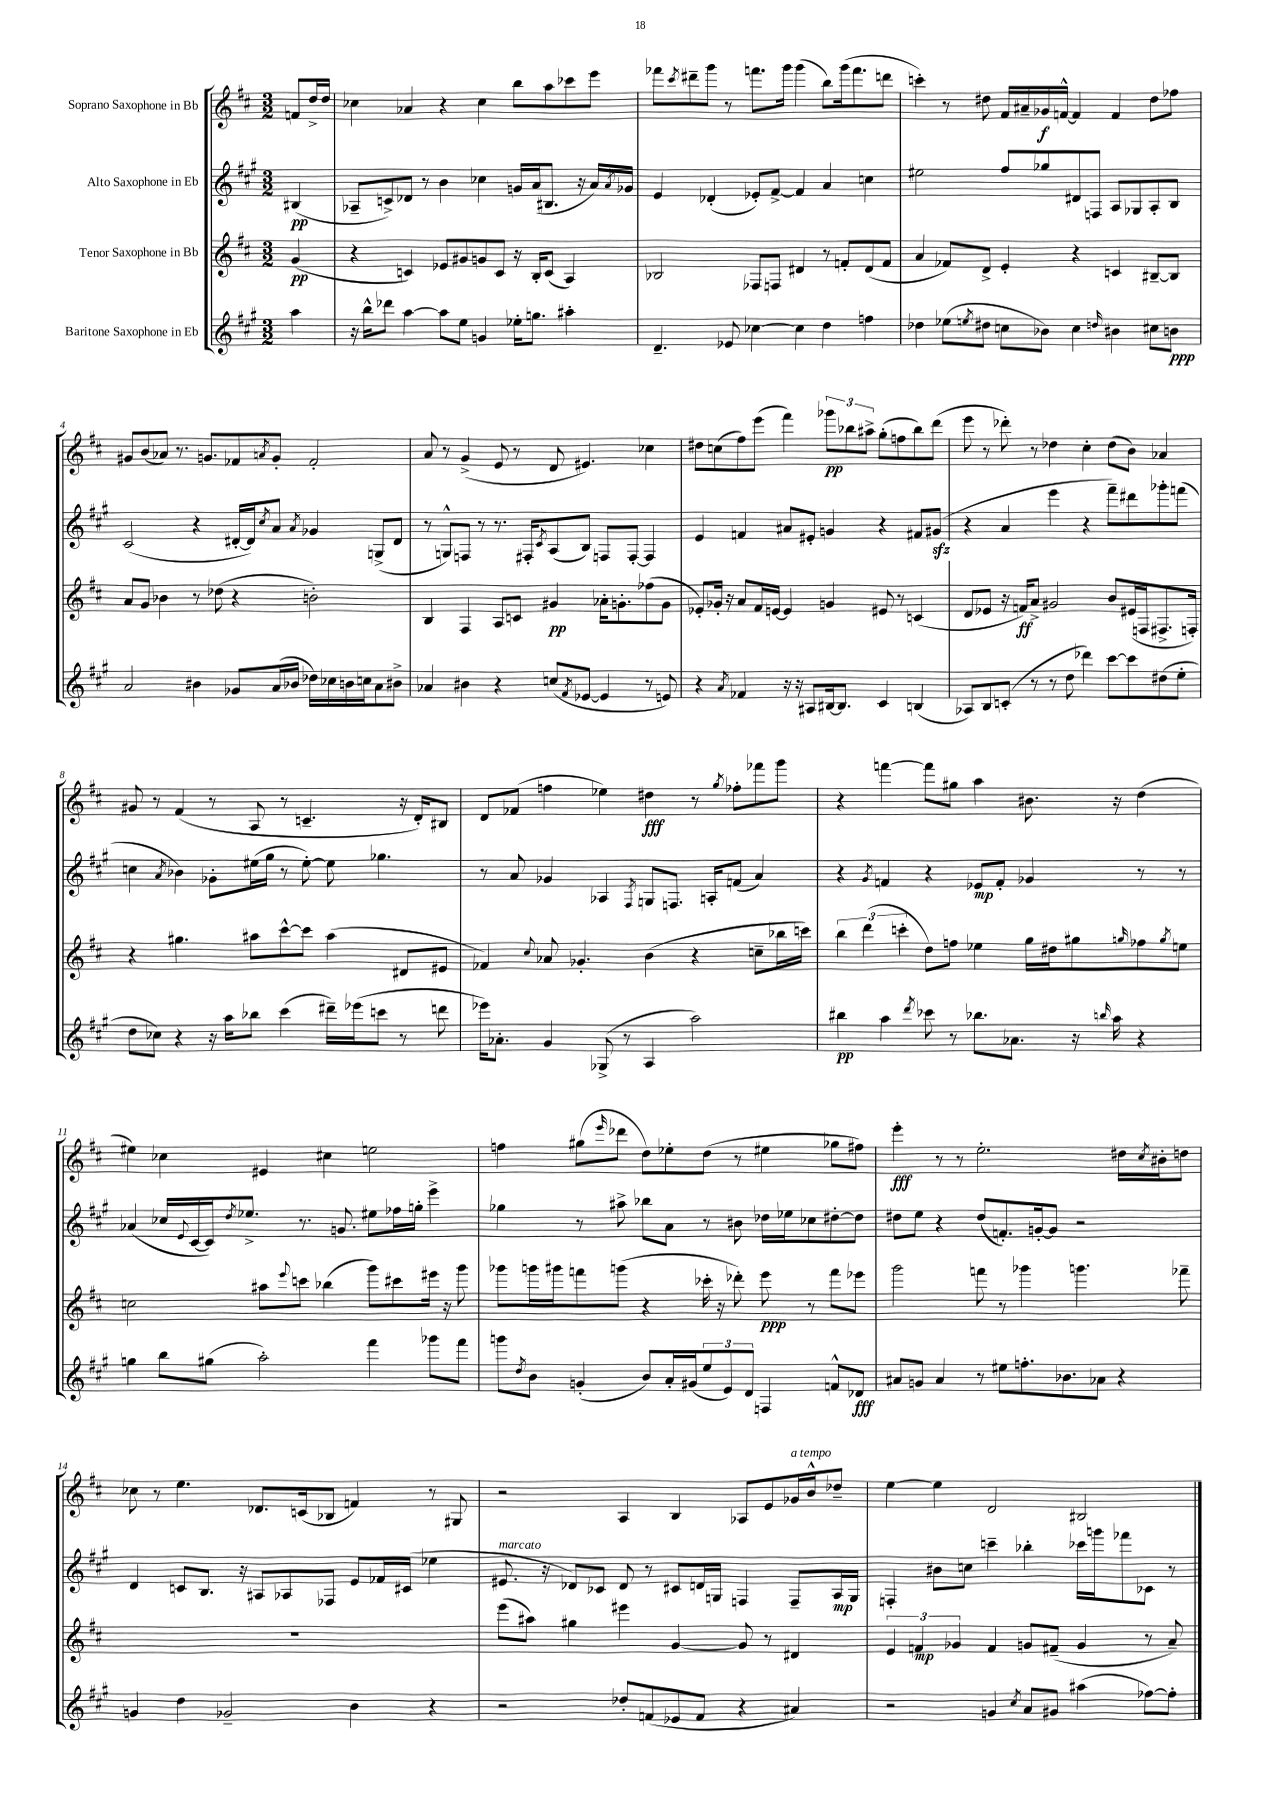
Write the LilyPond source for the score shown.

<<
\new StaffGroup <<
\new Staff = "s0" \with { instrumentName = "Soprano Saxophone in Bb" } {
    \clef treble \key d \major \numericTimeSignature \time 3/2 \partial 4
    f'8 d''16-> d''16 |
    ces''4 aes'4 r4 ces''4 b''8 a''8 ces'''8 e'''8 |
    fes'''8 \acciaccatura { cis'''8 } dis'''8-- g'''8 r8 f'''8. g'''16 g'''4( b''8) g'''16( f'''8. d'''8 |
    c'''4-.) r8 dis''8 fis'16 ais'16-- ges'16\f f'16~-^ f'4 f'4 dis''8 fes''8 |
    gis'8 b'8( aes'8) r8. g'8. fes'8 \acciaccatura { a'8 } g'8-. fes'2-. |
    a'8 r8 g'4->( e'8 r8 d'8 eis'4.) ces''4 |
    dis''8 c''8( fis''8) e'''8( fis'''4) \tuplet 3/2 { ges'''8\pp bes''8 ais''8-> } g''8-.( f''8 bes''8) d'''8( |
    e'''8 r8 des'''8-.) r8 des''4 cis''4-. des''8( b'8) aes'4 |
    gis'8 r8 fis'4( r8 a8 r8 c'4.-- r16 d'16-.) bis8 |
    d'8 fes'8( f''4 ees''4) dis''4\fff r8 \acciaccatura { g''8 } fes''8-. fes'''8 g'''8 |
    r4 f'''4~ f'''8 gis''8 a''4 bis'8. r16 d''4( |
    eis''4) ces''4 eis'4 cis''4 e''2 |
    f''4 gis''8( \grace { e'''16 } des'''8 d''8) ees''8-. d''8( r8 eis''4 ges''8 fis''8) |
    e'''4-.\fff r8 r8 e''2.-. dis''16 \acciaccatura { cis''8 } bis'16-. d''8 |
    ces''8 r8 e''4. des'8. c'16( bes8 f'4) r8 gis8 |
    r2 a4 b4 aes8 e'8 ges'16^\markup { \italic "a tempo" } b'16-^ des''8-- |
    e''4~ e''4 d'2 bis2 \bar "|." |
}
\new Staff = "s1" \with { instrumentName = "Alto Saxophone in Eb" } {
    \clef treble \key a \major \numericTimeSignature \time 3/2 \partial 4
    bis4\pp( |
    aes8-- c'8->) des'8 r8 b'4 ces''4 g'16 a'16( bis8. r16 a'16) \acciaccatura { a'8 } ges'16 |
    e'4 des'4-.( ees'8-.) fis'8~-> fis'4 a'4 c''4 |
    eis''2 fis''8 ges''8 dis'8 f8 a8 ges8 a8-. b8 |
    cis'2( r4 dis'16~-. dis'16) \acciaccatura { cis''8 } a'8 \acciaccatura { a'8 } ges'4 g8->( dis'8 |
    r8 g8-^) f8 r8 r8. fis16-. \acciaccatura { cis'8 } a8( b8) f8 f8~-. f4 |
    e'4 f'4 ais'8 eis'8-. g'4 r4 fis'8 gis'8\sfz( |
    r4 a'4 e'''4 r4 fis'''8--) dis'''8 ges'''8-. f'''8( |
    c''4 \acciaccatura { a'8 } bes'4) ges'8-. eis''16( gis''16 r8 eis''8~-.) eis''8 ges''4. |
    r8 a'8 ges'4 aes4 \acciaccatura { fis8 } g8 f8. a16-. f'8( a'4) |
    r4 \acciaccatura { gis'8 } f'4 r4 ees'8\mp f'8-. ges'4 r8 r8 |
    aes'4( ces''16 \appoggiatura { e'8 } cis'16~ cis'16) \acciaccatura { d''8 } ees''8.-> r8. g'8. eis''8 fes''16 g''16-. e'''4-> |
    ges''4 r8 ais''8-> bes''8 a'8 r8 bis'8 des''16 ees''16 ces''8 dis''8~-. dis''8 |
    dis''8 e''8 r4 dis''8( f'8.-.) g'16~-. g'8 r2 |
    d'4 c'8 b8. r16 ais8 aes8 fes8 e'8 fes'16 cis'16( ees''4 |
    eis'8.^\markup { \italic "marcato" } r16 des'8) ces'8 des'8 r8 cis'8 d'16 g16 f4 f8-- a16\mp g16 |
    f4-. bis'8 c''8 c'''4-- bes''4-. ces'''16 g'''16 fes'''8 ces'8 r8 \bar "|." |
}
\new Staff = "s2" \with { instrumentName = "Tenor Saxophone in Bb" } {
    \clef treble \key d \major \numericTimeSignature \time 3/2 \partial 4
    g'4\pp( |
    r4 c'4) ees'8 gis'8 g'8 c'8 r16 b16-. c'8( a4) |
    bes2 fes8 f8 dis'4 r8 f'8-. dis'8( f'8 |
    a'4 fes'8) d'8-> e'4-. r4 c'4 bis8~-- bis8 |
    a'8 g'8 bes'4 r8 des''8( r4 b'2-.) |
    b4 fis4 a8 c'8 gis'4\pp aes'16-. g'8.-. fes''8( g'8 |
    ees'8-.) ges'16-. r16 a'8 fis'16 e'16~ e'4 g'4 eis'8 r8 c'4( |
    d'8 ees'8 r16 f'16\ff) a'8-> gis'2 b'8 eis'16( f16 fis8.-> f16-.) |
    r4 gis''4. ais''8 cis'''8~-^ cis'''8 ais''4( dis'8 eis'8 |
    fes'4) \appoggiatura { cis''8 } aes'8 ges'4.-. b'4( r4 c''8-- bes''16 c'''16) |
    \tuplet 3/2 { b''4 d'''4( c'''4-. } d''8) f''8 ees''4 g''16 dis''16 gis''8 \grace { g''16 } fes''8 \acciaccatura { g''8 } e''8 |
    c''2 ais''8 \appoggiatura { e'''8 } c'''8 bes''4( g'''8) cis'''8 eis'''16 r16 g'''8 |
    ges'''8 g'''16 gis'''16 f'''8 g'''8( r4 ces'''16-. r16 des'''8-.) e'''8\ppp r8 f'''8 ees'''8 |
    g'''2 f'''8 r8 ges'''4 g'''4. fes'''8-- |
    R1. |
    e'''8( ais''8) gis''4 eis'''4 g'4~ g'8 r8 dis'4 |
    \tuplet 3/2 { e'4 f'4\mp ges'4 } f'4 g'8 fis'8--( g'4 r8 a'8--) \bar "|." |
}
\new Staff = "s3" \with { instrumentName = "Baritone Saxophone in Eb" } {
    \clef treble \key a \major \numericTimeSignature \time 3/2 \partial 4
    a''4 |
    r16 b''16-^ des'''8 a''4~ a''8 e''8 g'4 ees''16-. g''8. ais''4-. |
    d'4.-- ees'8 ces''4~ ces''4 d''4 f''4 |
    des''4 ees''8( \acciaccatura { e''8 } dis''8 c''8 bes'8) c''4 \grace { d''16 } bis'4 cis''8 b'8\ppp |
    a'2 bis'4 ges'8 a'16( bes'16 des''16) ces''16 b'16 c''16 a'8 bis'8-> |
    aes'4 bis'4 r4 c''8( \acciaccatura { fis'8 } ees'8~ ees'4 r8 e'8) |
    r4 \acciaccatura { a'8 } fes'4 r16 r16 ais8 bis16~ bis8. cis'4 b4( |
    aes8) b8 c'8-.( r8 r8 d''8 des'''4) cis'''8~ cis'''8 dis''8( e''8-. |
    d''8 ces''8) r4 r16 a''16 bes''8 cis'''4( dis'''16--) ees'''16( c'''8 r8 d'''8 |
    ees'''16) aes'8.-. gis'4 ges8->( r8 a4 a''2) |
    bis''4\pp a''4 \acciaccatura { d'''8 } ces'''8 r8 bes''8. aes'8. r16 \grace { b''16 } a''16 r4 |
    g''4 b''8 gis''8( a''2-.) fis'''4 ges'''8 fis'''8 |
    g'''8 \acciaccatura { d''8 } b'8 g'4-.( b'8) a'16-. gis'16( \tuplet 3/2 { e''8 e'8) d'8 } f4 f'8-^ des'8\fff |
    ais'8 g'8 ais'4 r8 eis''8 f''8.-. bes'8. aes'8 r4 |
    g'4 d''4 ges'2-- b'4 r4 |
    r2 des''8-. f'8( ees'8 f'8 r4 ais'4) |
    r2 g'4 \acciaccatura { cis''8 } a'8 gis'8 ais''4( fes''8~) fes''8-. \bar "|." |
}
>>
>>
